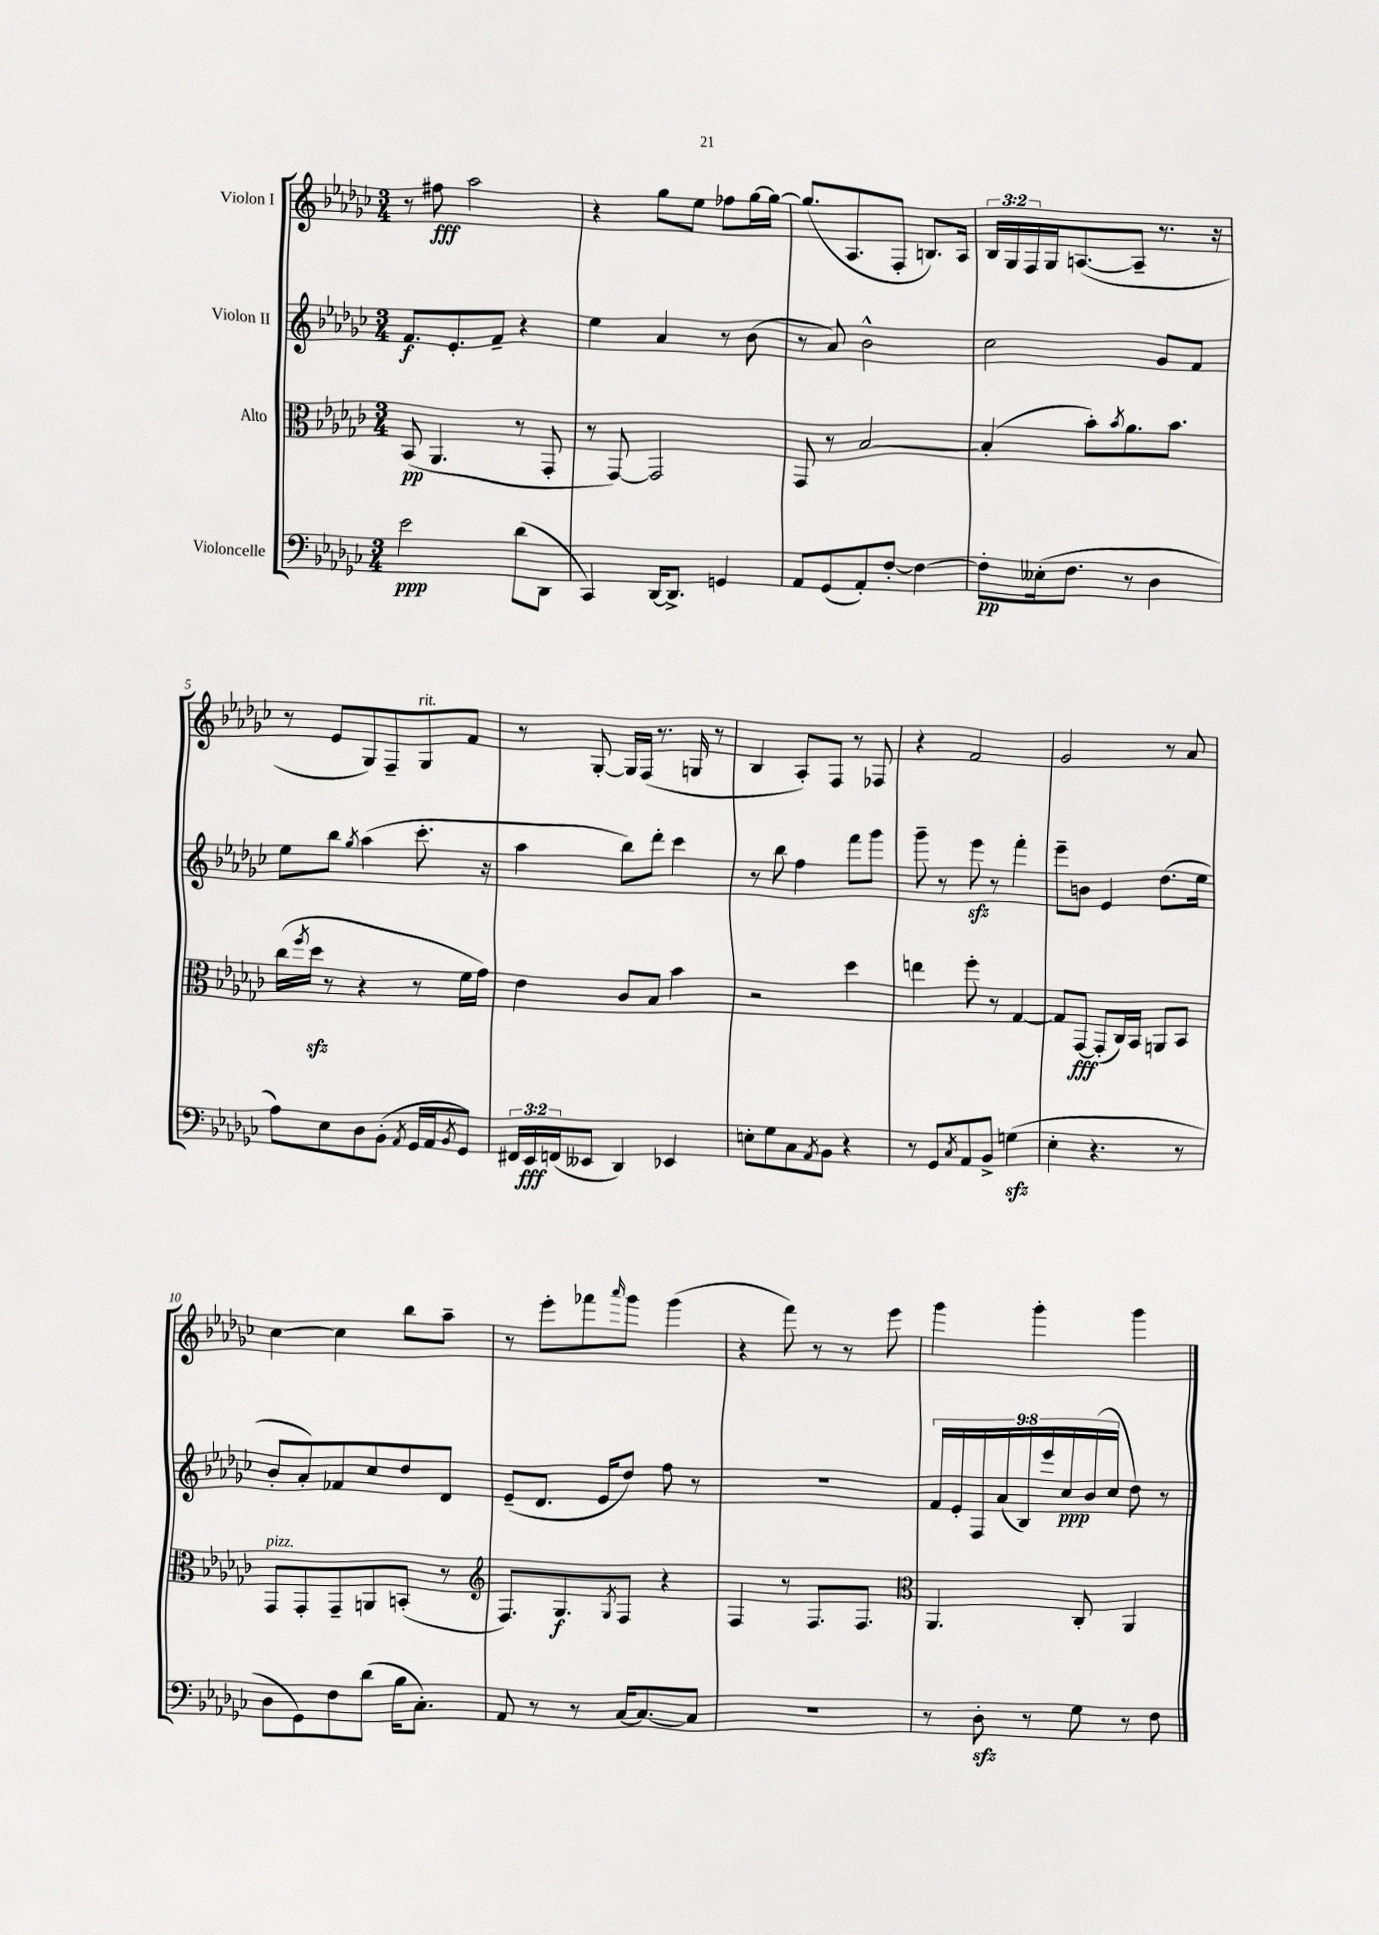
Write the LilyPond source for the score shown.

<<
\new StaffGroup <<
\new Staff = "s0" \with { instrumentName = "Violon I" } {
    \clef treble \key ges \major \numericTimeSignature \time 3/4 \override Staff.TupletNumber.text = #tuplet-number::calc-fraction-text
    r8 fis''8\fff aes''2 |
    r4 ges''8 ees''8 fes''8 ges''16~ ges''16~ |
    ges''8.( aes8. f8-. b8.) aes16 |
    \tuplet 3/2 { bes16 ges16 f16 } ges16 a8.~( a8-- r8. r16 |
    r8 ees'8 ges8) f8-- ges8^\markup { \italic "rit." } f'8 |
    r8 ges8~-. ges16 f16( r8. g16 r8 |
    bes4 aes8-.) f8 r8 fes8 |
    r4 f'2 |
    ges'2 r8 aes'8 |
    ces''4~ ces''4 bes''8 aes''8-- |
    r8 ees'''8-. fes'''8 \grace { aes'''16 } ges'''8 ges'''4( |
    r4 f'''8) r8 r8 ees'''8 |
    ges'''4 ges'''4-. ges'''4 \bar "|." |
}
\new Staff = "s1" \with { instrumentName = "Violon II" } {
    \clef treble \key ges \major \numericTimeSignature \time 3/4 \override Staff.TupletNumber.text = #tuplet-number::calc-fraction-text
    f'8.\f ees'8.-. f'8-- r4 |
    ees''4 aes'4 r8 bes'8( |
    r8 aes'8) bes'2-^ |
    ces''2 ges'8 f'8 |
    ees''8 bes''8 \acciaccatura { ges''8 } aes''4( ces'''8.-. r16 |
    aes''4 bes''8) des'''8-. ces'''4 |
    r8 bes''8 f''4 f'''8 ges'''8 |
    ges'''8-- r8 ees'''8\sfz r8 f'''4-. |
    ees'''8-- b'8 ees'4 des''8.( ees''16 |
    bes'8-. aes'8-.) fes'8 ces''8 des''8 des'8 |
    ees'8--( des'8. ees'16 des''8) f''8 r8 |
    R2. |
    \tuplet 9/8 { f'16 ees'16-. f16 aes'16( bes16) ees'''16 ces''16\ppp bes'16( ces''16 } des''8) r8 \bar "|." |
}
\new Staff = "s2" \with { instrumentName = "Alto" } {
    \clef alto \key ges \major \numericTimeSignature \time 3/4
    bes,8\pp( aes,4. r8 ges,8-. |
    r8 ges,8~) ges,2 |
    ges,8 r8 bes2~ |
    bes4-.( bes'8-.) \acciaccatura { bes'8 } aes'8. bes'8. |
    ces''16( \acciaccatura { f''8 } des''16\sfz r8 r4 r8 f'16 ges'16) |
    ees'4 ces'8 bes8 bes'4 |
    r2 des''4 |
    e''4 f''8-. r8 ges4~ |
    ges8 ges,8~\fff ges,8-.( ces16) bes,16 a,8 bes,8 |
    ges,8^\markup { \italic "pizz." } ges,8-. ges,8-- a,8 b,8-.( r8 |
    \clef treble f8.) ges8.\f \acciaccatura { ges8 } f8 r4 |
    f4 r8 f8. f8. |
    \clef alto aes,4. ces8-. aes,4 \bar "|." |
}
\new Staff = "s3" \with { instrumentName = "Violoncelle" } {
    \clef bass \key ges \major \numericTimeSignature \time 3/4 \override Staff.TupletNumber.text = #tuplet-number::calc-fraction-text
    ees'2\ppp des'8( des,8 |
    ces,4) des,16~ des,8.-> g,4 |
    aes,8 ges,8( aes,8-.) f8~-. f4~ |
    f8-.\pp eeses16-.( f8. r8 des4 |
    aes8) ees8 des8 bes,8-.( \acciaccatura { aes,8 } ges,16 aes,16 \acciaccatura { bes,8 } ges,8) |
    \tuplet 3/2 { fis,16 ees,16\fff f,16( } eeses,8 des,4) ees,4 |
    e8-. ges8 ces8 \acciaccatura { aes,8 } bes,8 r4 |
    r8 ges,8 \acciaccatura { ces8 } aes,8 bes,8-> g4\sfz( |
    ees4-. r4. r8 |
    des8 ges,8) f8 des'8( bes16 ces8.-.) |
    aes,8 r8 r8 ces16~ ces8.~ ces8 |
    R2. |
    r8 des8-.\sfz r8 ges8 r8 f8 \bar "|." |
}
>>
>>
